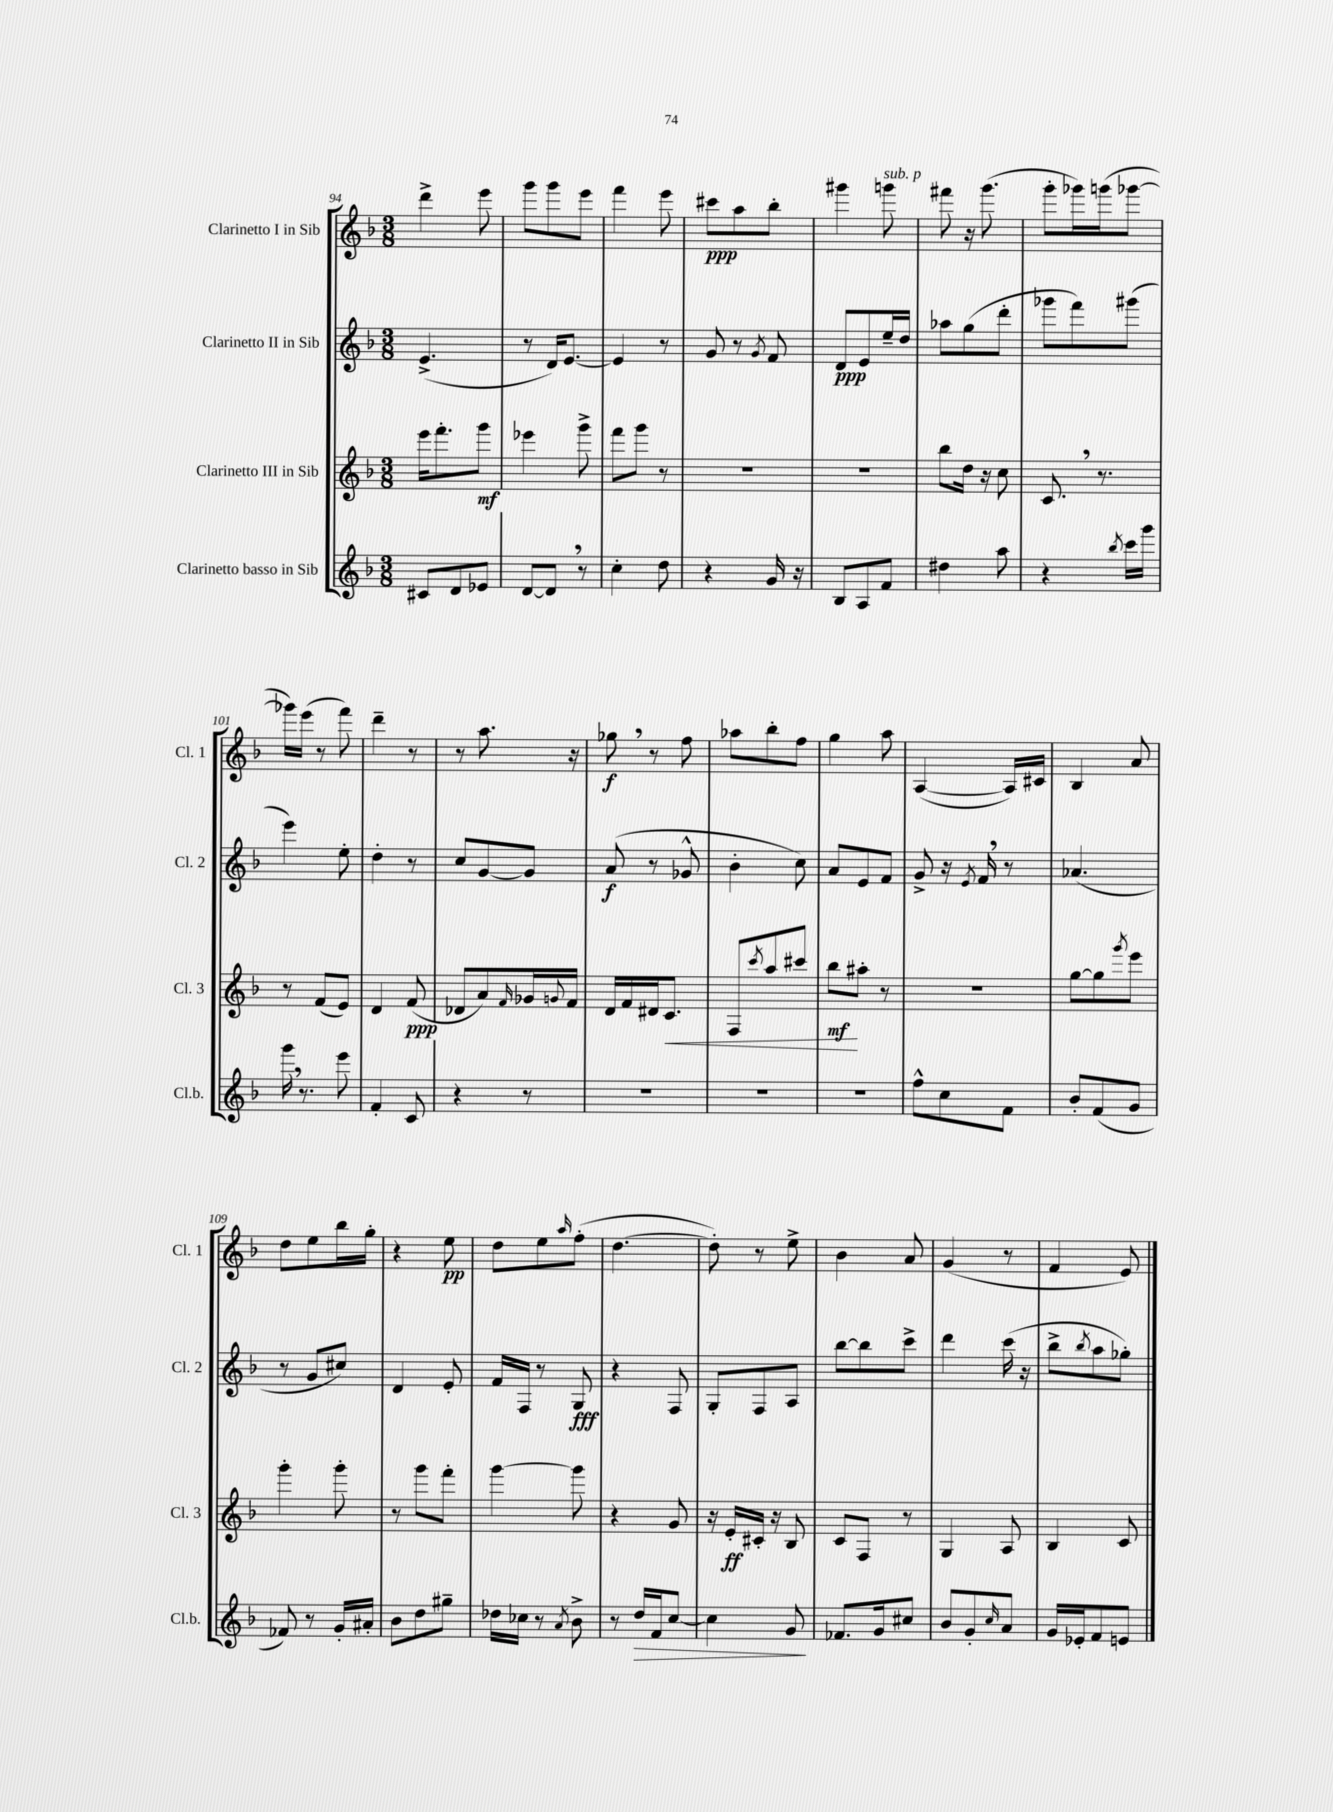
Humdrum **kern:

**kern	**kern	**kern	**kern
*staff4	*staff3	*staff2	*staff1
*clefG2	*clefG2	*clefG2	*clefG2
*k[b-]	*k[b-]	*k[b-]	*k[b-]
*M3/8	*M3/8	*M3/8	*M3/8
8c#	16eee	(4.e^	4ddd^
.	8.fff'	.	.
8d	.	.	.
8e-	8ggg	.	8eee
=	=	=	=
[8d	4eee-	8r	8ggg
8d]	.	16d)	8ggg
.	.	[8.e	.
8r	8ggg^	.	8eee
=	=	=	=
4cc'	8fff	4e]	4fff
.	8ggg	.	.
8dd	8r	8r	8eee
=	=	=	=
4r	4.r	8g	8ccc#
.	.	8r	8aa
.	.	8qg	.
16g	.	8f	8bb-'
16r	.	.	.
=	=	=	=
8B-	4.r	8d	4ggg#
8A	.	8e	.
8f	.	16ee~	8ggg
.	.	16dd	.
=	=	=	=
4dd#	8bb-	8aa-	8fff#
.	16dd	(8gg	16r
.	16r	.	(8.ggg
8aa	8cc	8ddd'	.
=	=	=	=
4r	8.c	8ggg-	8ggg'
.	.	8fff)	16ggg-)
.	8.r	.	(16ggg
8qbb-	.	.	.
16ccc	.	(8ggg#	[8ggg-
16ggg	.	.	.
=	=	=	=
16ggg	8r	4eee)	16ggg-])
8.r	.	.	(16eee
.	(8f	.	8r
8eee	8e)	8ee'	8fff)
=	=	=	=
4f'	4d	4dd'	4ddd~
8c	(8f	8r	8r
=	=	=	=
4r	8d-	8cc	8r
.	8a)	[8g	8.aa
.	16qqf	.	.
8r	16g-	8g]	.
.	8qqg	.	.
.	16f	.	16r
=	=	=	=
4.r	16d	(8a	8gg-
.	16f	.	.
.	16d#	8r	8r
.	8.c	.	.
.	.	8g-^^	8ff
=	=	=	=
4.r	8F	4b-'	8aa-
.	8qccc	.	.
.	8aa	.	8bb-'
.	8ccc#	8cc)	8ff
=	=	=	=
4.r	8bb-	8a	4gg
.	8aa#'	8e	.
.	8r	8f	8aa
=	=	=	=
8ff^^	4.r	8g^	([4A
8cc	.	16r	.
.	.	8qe	.
.	.	16f	.
8f	.	8r	16A])
.	.	.	16c#
=	=	=	=
8b-'	[8gg	(4.a-	4B-
(8f	8gg]	.	.
.	8qggg	.	.
8g	8eee	.	8a
=	=	=	=
8f-)	4ggg'	8r	8dd
8r	.	8g	8ee
16g'	8ggg'	8cc#)	16bb-
16a#'	.	.	16gg'
=	=	=	=
8b-	8r	4d	4r
8dd	8ggg	.	.
8gg#~	8fff'	8e'	8ee
=	=	=	=
16dd-	[4ggg	16f	8dd
16cc-	.	16F	.
8r	.	8r	8ee
8qa	.	.	16qqaa
8b-^	8ggg]	8G	(8ff'
=	=	=	=
8r	4r	4r	[4.dd
16dd	.	.	.
16f	.	.	.
[8cc	8g	8F	.
=	=	=	=
4cc]	16r	8G'	8dd'])
.	16e'	.	.
.	16c#'	8F	8r
.	16r	.	.
8g	8B-	8A	8ee^
=	=	=	=
8.f-	8c	[8bb-	4b-
.	8F	8bb-]	.
16g	.	.	.
8cc#	8r	8ccc^	8a
=	=	=	=
8b-	4G	4ddd	(4g
8g'	.	.	.
16qqcc	.	.	.
8a	8A	(16ccc	8r
.	.	16r	.
=	=	=	=
16g	4B-	8bb-^	4f
16e-'	.	.	.
.	.	8qbb-	.
8f	.	8aa	.
8e	8c	8gg-')	8e)
==	==	==	==
*-	*-	*-	*-
